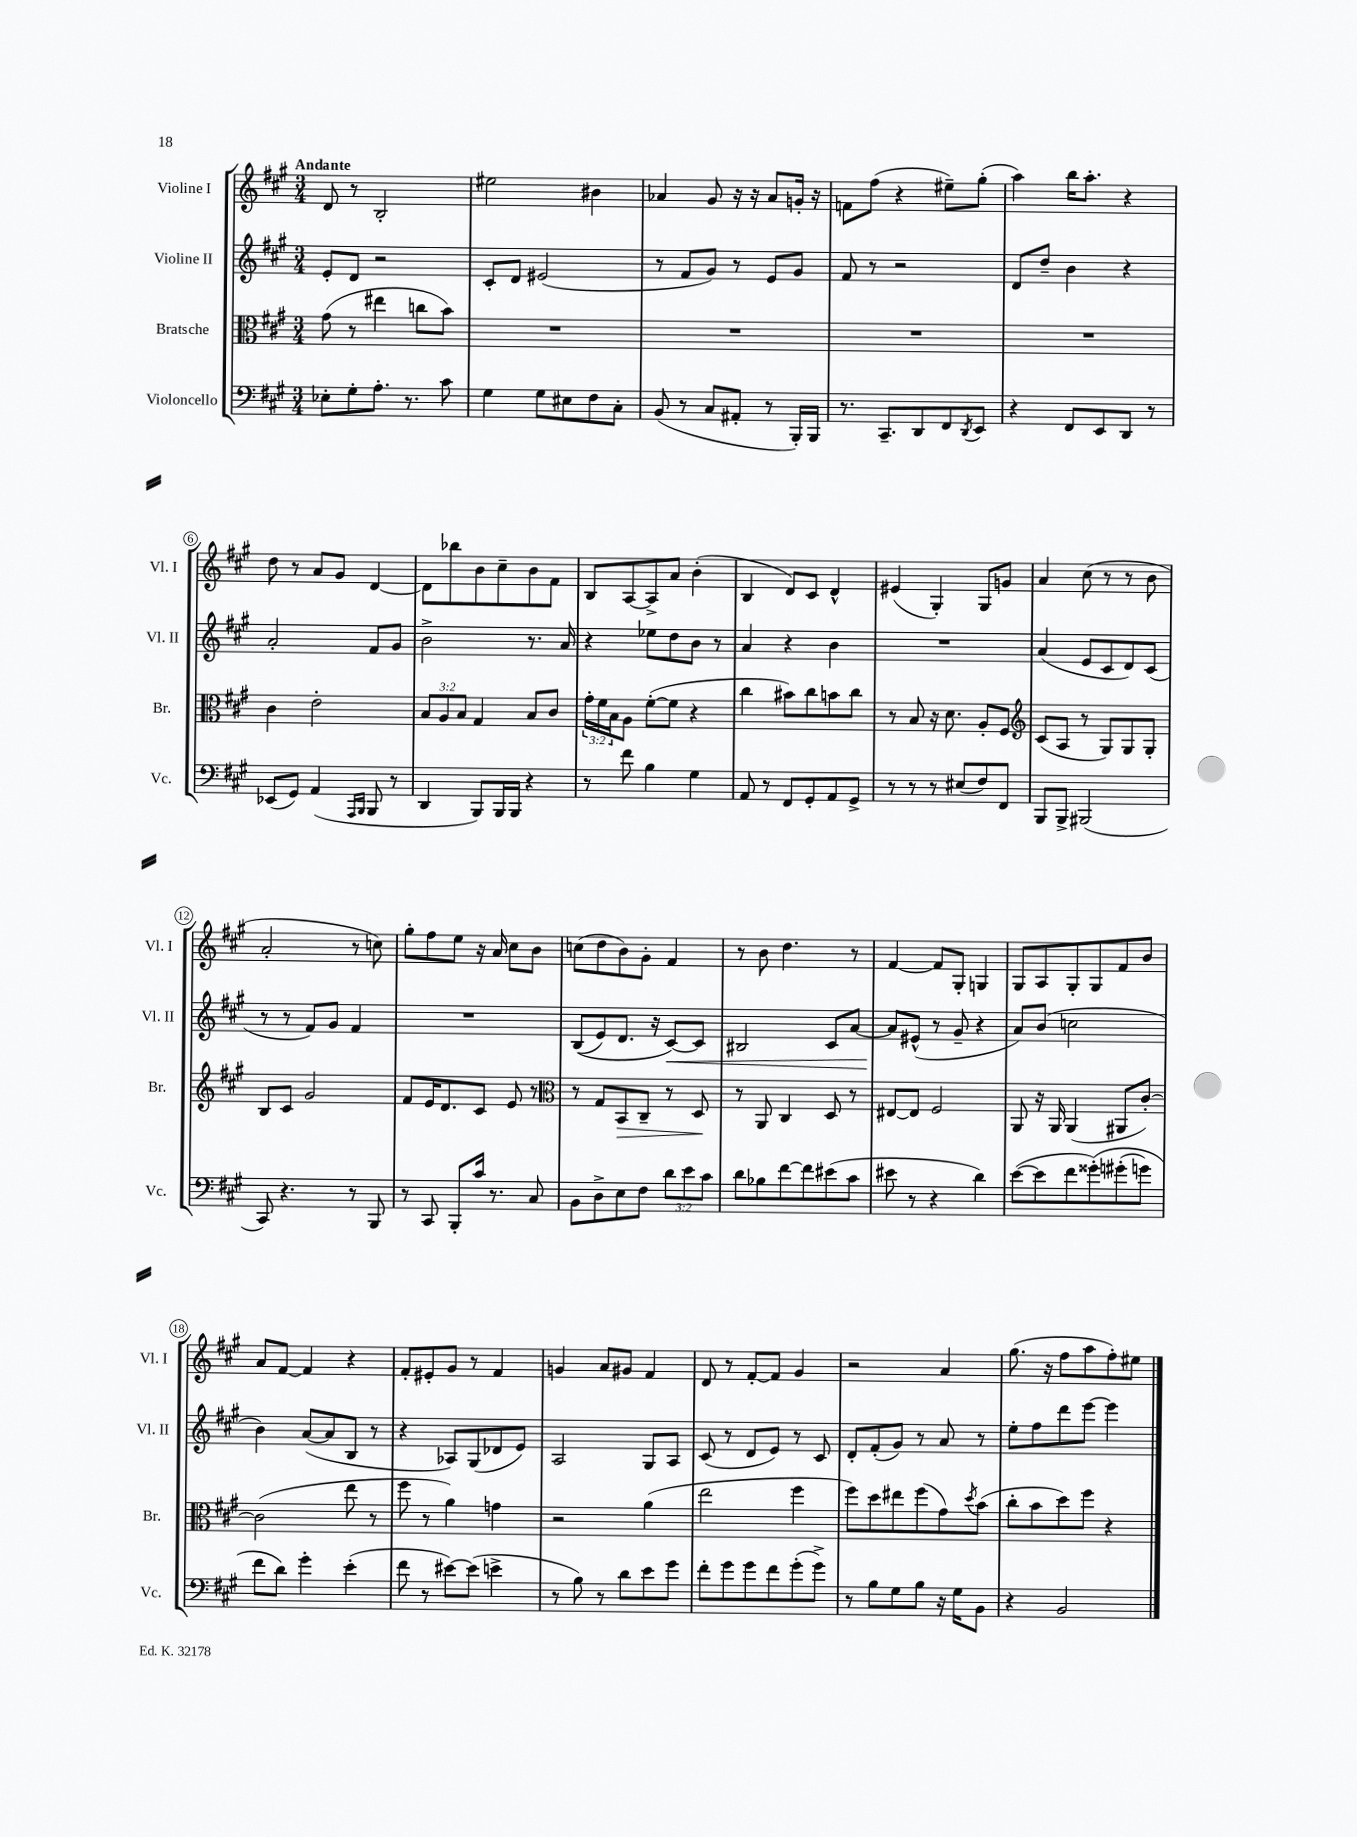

**kern	**kern	**dynam	**kern	**dynam	**kern
*part4	*part3	*part3	*part2	*part2	*part1
*staff4	*staff3	*staff3	*staff2	*staff2	*staff1
*I"Violoncello	*I"Bratsche	*	*I"Violine II	*	*I"Violine I
*I'Vc.	*I'Br.	*	*I'Vl. II	*	*I'Vl. I
*clefF4	*clefC3	*	*clefG2	*	*clefG2
*k[f#c#g#]	*k[f#c#g#]	*	*k[f#c#g#]	*	*k[f#c#g#]
*M3/4	*M3/4	*	*M3/4	*	*M3/4
=1	=1	=1	=1	=1	=1
!	!	!	!	!	!LO:TX:a:B:t=Andante
8E-X'\L	(8g#\	.	8e'/L	.	8d/
8G#'\	8r	.	8d/J	.	8r
8.A'\J	4ee#X\	.	2r	.	2B'/
8.r	.	.	.	.	.
.	8ccn\L	.	.	.	.
8c#\	8b\J)	.	.	.	.
=2	=2	=2	=2	=2	=2
4G#\	2.r	.	8c#'/L	.	2ee#X\
.	.	.	8d/J	.	.
8G#\L	.	.	(2e#X/	.	.
8E#X\	.	.	.	.	.
8F#\	.	.	.	.	4b#X\
8C#'\J	.	.	.	.	.
=3	=3	=3	=3	=3	=3
(8BB/	2.r	.	8r	.	4a-X/
8r	.	.	8f#/L	.	.
8C#/L	.	.	8g#/J)	.	8g#/
8AA#X'/J	.	.	8r	.	16r
.	.	.	.	.	16r
8r	.	.	8e/L	.	8a-/L
16BBB'/LL)	.	.	8g#/J	.	16gn'/Jk
16BBB/JJ	.	.	.	.	16r
=4	=4	=4	=4	=4	=4
8.r	2.r	.	8f#/	.	8fn\L
.	.	.	8r	.	(8ff#\J
8.CC#~/L	.	.	.	.	.
.	.	.	2r	.	4r
8DD/	.	.	.	.	.
8FF#/	.	.	.	.	8ee#X~\L)
8qDD/	.	.	.	.	.
8EE/J	.	.	.	.	(8gg#'\J
=5	=5	=5	=5	=5	=5
4r	2.r	.	8d/L	.	4aa\)
.	.	.	8dd~/J	.	.
8FF#/L	.	.	4b\	.	16bb\KL
.	.	.	.	.	8.aa'\J
8EE/	.	.	.	.	.
8DD/J	.	.	4r	.	4r
8r	.	.	.	.	.
!!LO:LB:g=z
=6	=6	=6	=6	=6	=6
(8EE-X/L	4c#\	.	2a'/	.	8dd\
8GG#/J)	.	.	.	.	8r
(4AA/	2e'\	.	.	.	8a/L
.	.	.	.	.	8g#/J
16qqAAA/LL	.	.	.	.	.
16qqBBB/JJ	.	.	.	.	.
8BBB/	.	.	8f#/L	.	[4d/
8r	.	.	8g#/J	.	.
=7	=7	=7	=7	=7	=7
4DD/	12B/L	.	2b^\	.	8d\L]
.	12A/	.	.	.	.
.	.	.	.	.	8bb-X\
.	12B/J	.	.	.	.
8BBB/L)	4G#/	.	.	.	8b\
16BBB/L	.	.	.	.	8cc#~\
16BBB/JJ	.	.	.	.	.
4r	8B/L	.	8.r	.	8b\
.	8c#/J	.	.	.	8f#\J
.	.	.	16a/	.	.
=8	=8	=8	=8	=8	=8
8r	24g#'\LL	.	4r	.	8B/L
.	24f#\	.	.	.	.
.	24B\J	.	.	.	.
8f#\	8A\J	.	.	.	[8A/
4B\	([8f#'\L	.	8ee-X\L	.	8A^/]
.	8f#\J]	.	8dd\	.	8a/J
4G#\	4r	.	8b\J	.	(4b'\
.	.	.	8r	.	.
=9	=9	=9	=9	=9	=9
8AA/	4cc#\	.	4a/	.	4B/
8r	.	.	.	.	.
8FF#/L	8b#X\L)	.	4r	.	8d/L)
8GG#'/	8cc#\	.	.	.	8c#/J
8AA/	8bn\	.	4b\	.	4d^^/
8GG#^/J	8cc#\J	.	.	.	.
=10	=10	=10	=10	=10	=10
8r	8r	.	2.r	.	(4e#X/
8r	8B/	.	.	.	.
8r	16r	.	.	.	4G#'/)
.	8.d\	.	.	.	.
(8E#X/L	.	.	.	.	.
8F#/)	8A'/L	.	.	.	8G#/L
8FF#/J	8F#/J	.	.	.	8gn/J
=11	=11	=11	=11	=11	=11
*	*clefG2	*	*	*	*
8BBB/L	(8c#/L	.	(4a/	.	4a/
8BBB^/J	8A/J	.	.	.	.
(2BBB#X/	8r	.	8e/L	.	(8cc#\
.	8G#/L)	.	8c#/	.	8r
.	8G#/	.	8d/)	.	8r
.	8G#'/J	.	(8c#/J	.	8b\
!!LO:LB:g=z
=12	=12	=12	=12	=12	=12
8CC#/)	8B/L	.	8r	.	2a'/
4.r	8c#/J	.	8r	.	.
.	2g#/	.	8f#/L)	.	.
.	.	.	8g#/J	.	.
8r	.	.	4f#/	.	8r
8BBB/	.	.	.	.	8ccn\)
=13	=13	=13	=13	=13	=13
8r	8f#/L	.	2.r	.	8gg#'\L
8CC#/	16e/K	.	.	.	8ff#\
.	8.d/	.	.	.	.
8BBB'/L	.	.	.	.	8ee\J
16c#/Jk	8c#/J	.	.	.	16r
8.r	.	.	.	.	16a/
.	8e/	.	.	.	8cc#\L
8C#/	8r	.	.	.	8b\J
=14	=14	=14	=14	=14	=14
*	*clefC3	*	*	*	*
8BB\L	8r	.	((8B/L	.	(8ccn\L
8D^\	8G#/L	.	8e/)	.	8dd\
!	!	!LO:HP:b	!	!	!
8E\	8BB/	>	8.d/J	.	8b\)
8F#\J	8C#~/J	.	.	.	8g#'\J
.	.	.	16r	.	.
!	!	!	!	!LO:HP:b	!
12d\L	8r	.	[8c#/L)	<	4f#/
12e\	.	.	.	.	.
.	8D/	.	8c#/J]	.	.
12c#\J	.	.	.	.	.
.	.	]	.	.	.
=15	=15	=15	=15	=15	=15
8d\L	8r	.	2B#X/	.	8r
8B-X\	8AA/	.	.	.	8b\
[8f#\	4C#/	.	.	.	4.dd\
8f#\]	.	.	.	.	.
(8e#X\	8D/	.	8c#/L	.	.
8c#\J	8r	.	[8a/J	.	8r
=16	=16	=16	=16	=16	=16
8e#X\	[8E#X/L	.	8a/L]	.	[4f#/
8r	8E#/J]	.	(8e#X^^/J	[	.
4r	2F#/	.	8r	.	8f#/L]
.	.	.	8g#~/	.	8G#'/J
4d\)	.	.	4r	.	4Gn/
=17	=17	=17	=17	=17	=17
([8e\L	8AA/	.	8a/L)	.	8G#/L
8e\]	16r	.	(8b/J	.	8A/
.	16AA/	.	.	.	.
8f#\	(4AA/	.	2ccn\	.	8G#'/
(8g##X'\)	.	.	.	.	8G#/
(8g#X'\	8AA#X/L	.	.	.	8f#/
8gn\J)	[8c#'/J)	.	.	.	8b/J
!!LO:LB:g=z
=18	=18	=18	=18	=18	=18
8f#\L	(2c#\]	.	4b\)	.	8a/L
8d\J)	.	.	.	.	[8f#/J
4g#'\	.	.	([8a/L	.	4f#/]
.	.	.	8a/]	.	.
(4e'\	8ee\	.	8B/J	.	4r
.	8r	.	8r	.	.
=19	=19	=19	=19	=19	=19
8f#\	8ff#\	.	4r	.	8f#'/L
8r	8r	.	.	.	8e#X'/
[8e#X\L)	4a\)	.	8A-X/L)	.	8g#/J
(8e#\J]	.	.	(8G#/	.	8r
4en^\	4gn\	.	8d-X/	.	4f#/
.	.	.	8e/J)	.	.
=20	=20	=20	=20	=20	=20
8r	2r	.	2A/	.	4gn/
8B\)	.	.	.	.	.
8r	.	.	.	.	8a/L
8d\L	.	.	.	.	8g#X/J
8e\	(4a\	.	8G#/L	.	4f#/
8g#\J	.	.	8A/J	.	.
=21	=21	=21	=21	=21	=21
8f#'\L	2ee\	.	(8c#/	.	8d/
8g#\	.	.	8r	.	8r
8g#\	.	.	8d/L	.	[8f#'/L
8f#\	.	.	8e/J)	.	8f#/J]
(8g#'\	4ff#\	.	8r	.	4g#/
8g#^\J)	.	.	8c#/	.	.
=22	=22	=22	=22	=22	=22
8r	8ff#\L)	.	8d'/L	.	2r
8B\L	8dd\	.	(8f#'/	.	.
8G#\	8ee#X\	.	8g#/J)	.	.
8B\J	(8ff#\	.	8r	.	.
16r	8g#\)	.	8a/	.	4a/
16G#\KL	.	.	.	.	.
.	8qdd/	.	.	.	.
8BB\J	(8b\J	.	8r	.	.
=23	=23	=23	=23	=23	=23
4r	8cc#'\L	.	8ee'\L	.	(8.gg#\
.	8b\	.	8ff#\	.	.
.	.	.	.	.	16r
2BB/	8dd\)	.	8ddd\	.	8ff#\L
.	8ff#\J	.	[8eee\J	.	8aa\
.	4r	.	4eee\]	.	8ff#'\)
.	.	.	.	.	8ee#X\J
==	==	==	==	==	==
*-	*-	*-	*-	*-	*-
